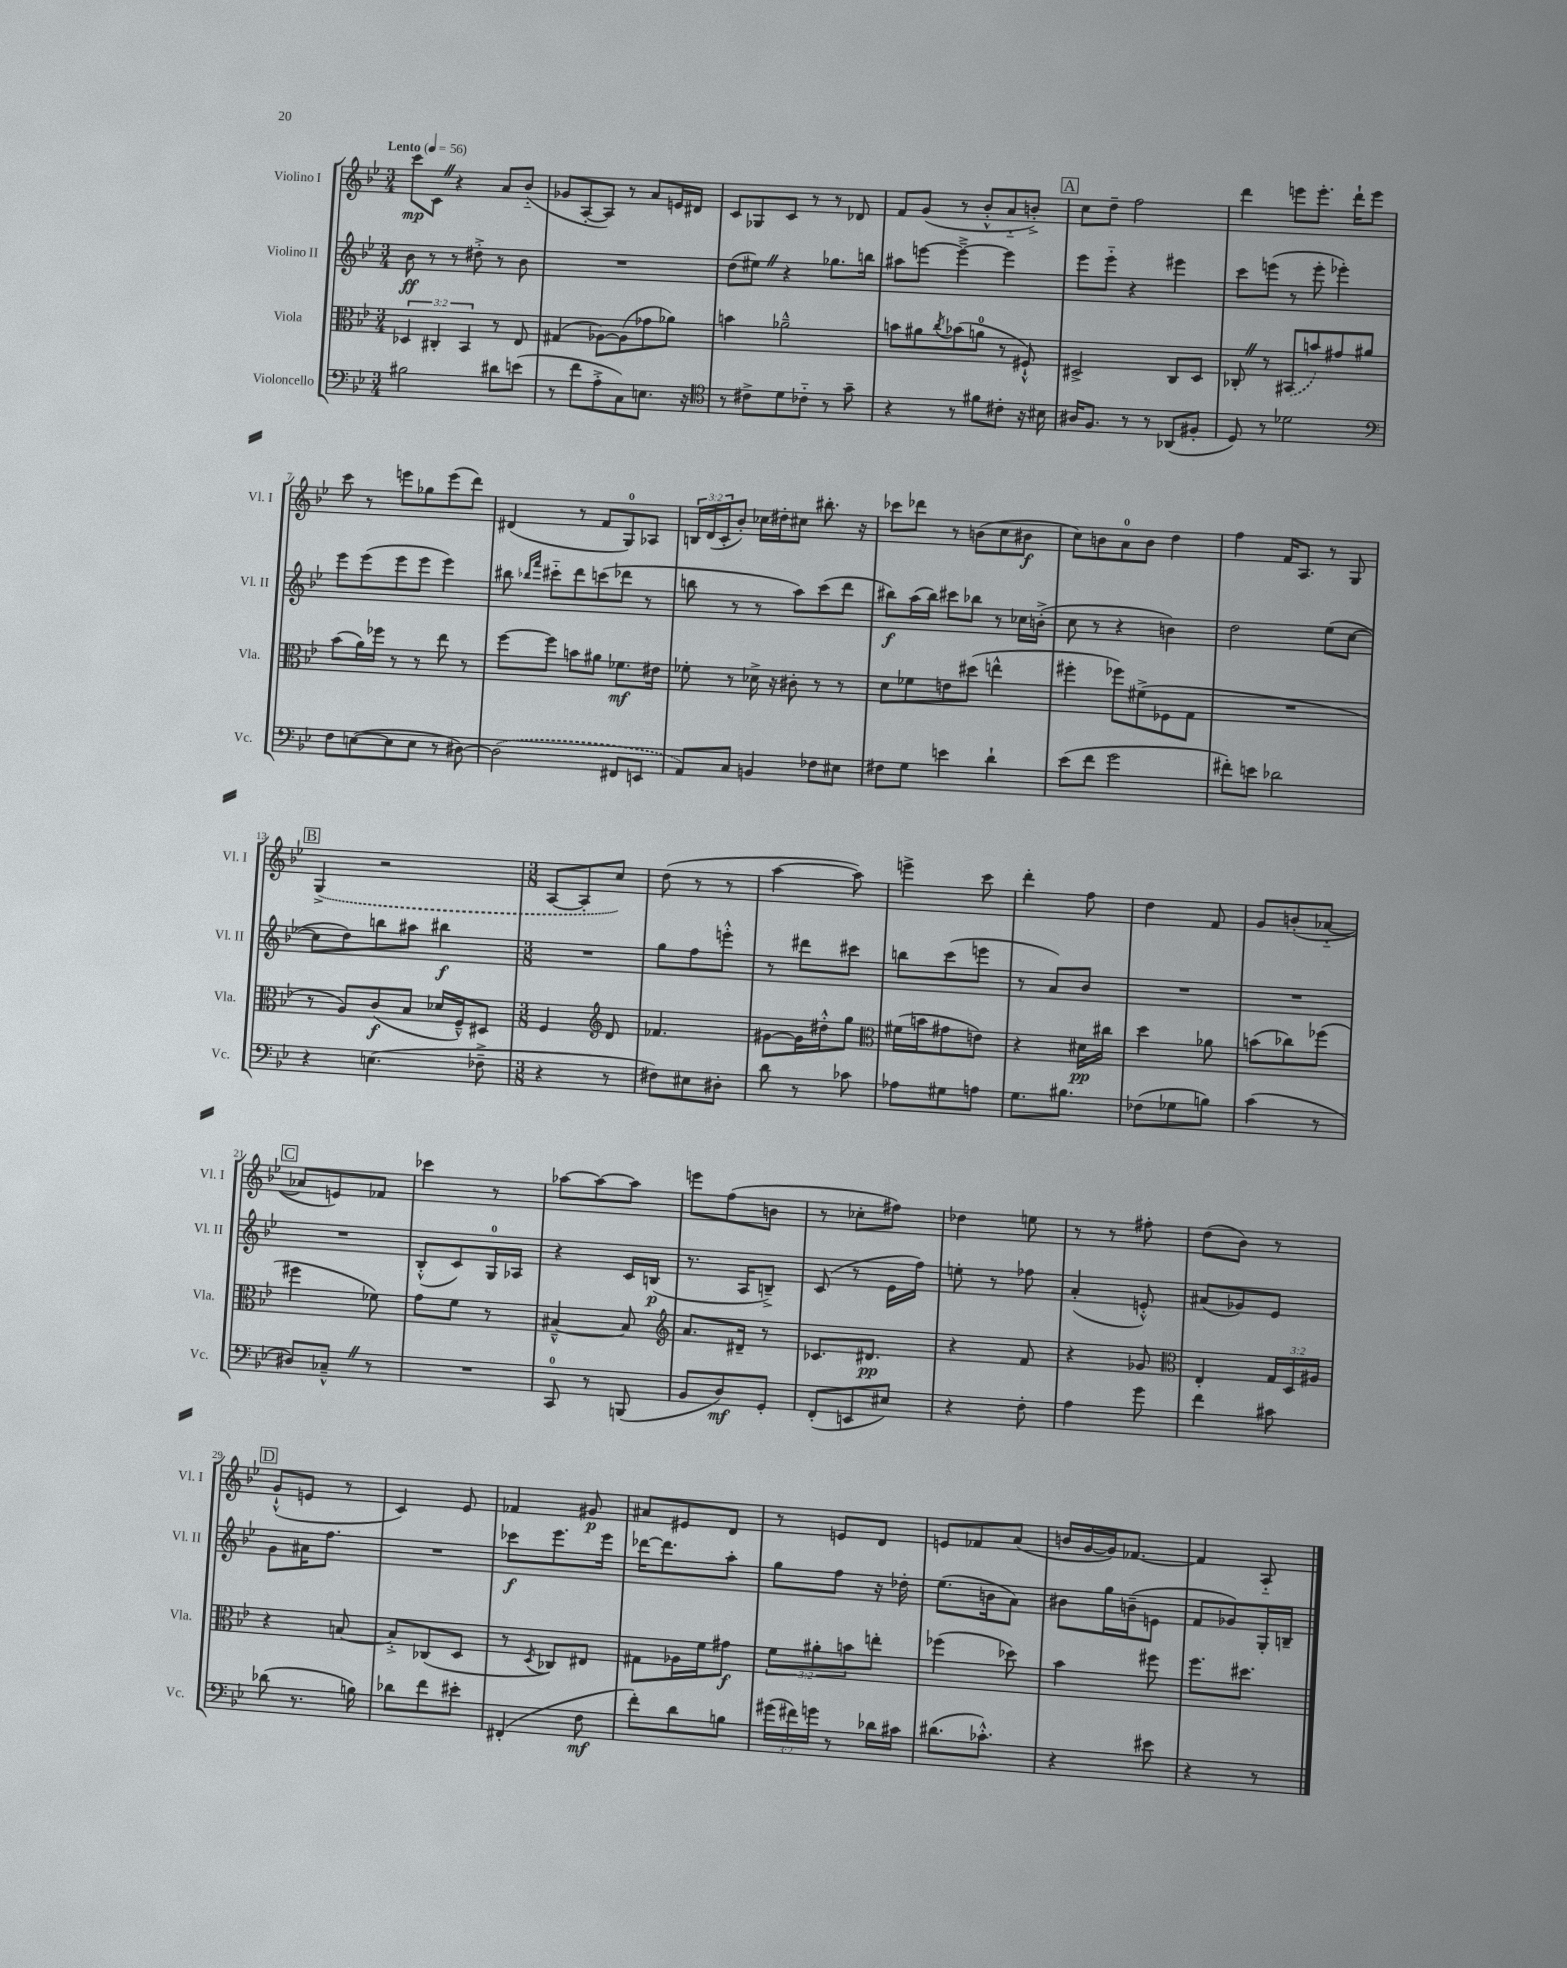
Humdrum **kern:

**kern	**kern	**kern	**kern
*staff4	*staff3	*staff2	*staff1
*clefF4	*clefC3	*clefG2	*clefG2
*k[b-e-]	*k[b-e-]	*k[b-e-]	*k[b-e-]
*M3/4	*M3/4	*M3/4	*M3/4
*MM56	*MM56	*MM56	*MM56
2B#\	6D-/	8b-\	8ccc\L
.	.	8r	8c\J
.	6C#'/	.	.
.	.	8r	4r
.	6BB-/	.	.
.	.	8dd#'^\	.
8d#\L	8r	8r	8a/L
(8e\J	8E-/	8b-\	(8b-'~/J
=	=	=	=
8r	(4G#/	2.r	8g-/L
8f\L	.	.	[8A'/
8A'^\	[8A-\L)	.	8A/]J)
8C\)	(8A-\]	.	8r
8.E\J	8g-\	.	8a/L
.	8a-\J)	.	16e/L
16r	.	.	16d#/JJ
=	=	=	=
*clefC4	*	*	*
8r	4b\	(8dd\L	8c/L
8c#^\L	.	8ee#\J)	8G-/
8d\	2a-~^^\	4r	8c/J
8c-'~\J	.	.	8r
8r	.	8.gg-\L	8r
8g~\	.	.	8d-/
.	.	16bb\Jk	.
=	=	=	=
4r	8b\L	8aa#\L	8f/L
.	8a#\	[8eee\J	(8g/J
.	8qcc/	.	.
8r	(8b-\	4eee~^\_	8r
8f#\L	8a\J	.	8b-'^^/L
8c#'\J	8r	4eee\]	8a'~/
16r	8F#`^^/)	.	8b'^/J)
16B#\	.	.	.
=	=	=	=
16A#/LK	2D#^/	8eee-\L	8cc\L
8.F/J	.	.	.
.	.	8eee-'~\J	8dd~\J
8r	.	4r	2ff\
8r	.	.	.
(8AA-/L	8C/L	4eee#\	.
8F#'/J	8D#/J	.	.
=	=	=	=
8D/)	8C-'/	8ccc\L	4ddd\
8r	8r	(8eee\J	.
2d-\	(8BB#/L	8r	8eee\L
.	8b/)	8eee'\	8.eee'\J
.	8g#/	4eee-'\)	.
.	.	.	16ddd`\LK
.	8a#/J	.	8eee\J
=	=	=	=
*clefF4	*	*	*
8F\L	(8b-\L	8eee-\L	8ccc\
([8E\	16a\L)	(8eee-\	8r
.	16ff-\JJ	.	.
8E\]	8r	8eee-\	8eee\L
8E\J	8r	8eee-\J	8gg-\
8r	8ee-\	4eee-\)	(8eee\
[8D#\)	8r	.	8ddd\J)
=	=	=	=
(2D#\]	[8ff\L	8bb#\	(4d#/
.	.	16qqbb-/LL	.
.	.	16qqfff/JJ	.
.	8ff\]J	8ccc#'~\L	.
.	8b\L	8ddd\	8r
.	8a#\J	(8ccc\	8f/L
8FF#/L	8.f-\L	8ddd-\J	8G/)
8EE/J	.	8r	8A-/J
.	16e#\Jk	.	.
=	=	=	=
8AA/L)	8f-'\	8bb\	24B/LL
.	.	.	(24d/
.	.	.	24c'/J
8C/J	8r	8r	8b-'/J)
4BB/	16d-^\	8r	16cc-\LL
.	16r	.	16dd#'\J
.	8c#'\	8aa\L)	8cc#\J
8F-\L	8r	(8ccc\	8.bb#'\
8E#\J	8r	8ddd\J	.
.	.	.	16r
=	=	=	=
8F#\L	8d\L	8bb#\L)	8ccc-\L
8G\J	8f-\	(16aa\L	8ddd-\J
.	.	16bb#\JJ)	.
4e\	8e\	8ccc#\L	8r
.	(8dd#\J	8bb-\J	(8b\L
4d`\	4ee^^\	8r	8cc\
.	.	16cc-\LL	8b#\J
.	.	(16b'^\JJ	.
=	=	=	=
(8e-\L	4ff#'\	8cc\	8cc\L)
8f\J	.	8r	8b\
2g\	8ff-\L)	4r	8a\
.	(8f#^\	.	8b\J
.	8F-\	4b\)	4dd\
.	8G\J	.	.
=	=	=	=
8f#'\L)	2.r	2dd\	4ff\
8e\J	.	.	.
2d-\	.	.	16f/LK
.	.	.	8.A/J
.	.	(8ee-\L	8r
.	.	[8cc\J	8G/
=	=	=	=
4r	8r	8cc\]L	(4G^/
.	8A/L)	8dd\)	.
(4.E\	(8c/	8bb\	2r
.	8B-/J	8aa#\J	.
.	16d-/LL	4bb#\	.
.	16F~^^/J)	.	.
8F-~^\	8D#/J	.	.
=	=	=	=
*M3/8	*M3/8	*M3/8	*M3/8
4r	4F/	4.r	[8A/L
.	.	.	8A'/]
*	*clefG2	*	*
8r	8d/	.	8cc/J)
=	=	=	=
8F#\L)	4.f-/	8gg\L	(8dd\
8E#\	.	8ff\	8r
8D#'\J	.	8eee'^^\J	8r
=	=	=	=
8d\	[8g#\L	8r	[4aa\
8r	16g#\]L	8ddd#\L	.
.	16dd#'^^\J	.	.
8c-\	8gg\J	8ccc#\J	8aa\])
=	=	=	=
*	*clefC3	*	*
8A-\L	(16f#\LL	8bb\L	4eee^\
.	16b\J	.	.
8G#\	8g#\	(8ccc\	.
8A\J	8e\J)	8eee\J	8ccc\
=	=	=	=
8.G\L	4r	8r	4ddd'\
.	.	8a/L)	.
8.B#\J	.	.	.
.	16d#\LL	8b-/J	8ff\
.	16cc#\JJ	.	.
=	=	=	=
(8F-\L	4dd\	4.r	4dd\
8G-\	.	.	.
8B\J)	8a-\	.	8f/
=	=	=	=
(4c\	(8b\L	4.r	8g/L
.	8cc-\)	.	(8b'/
8r	(8ff-\J	.	[8a-'~/J
=	=	=	=
8D#/L)	4ff#\	4.r	8a-/]L
8C-~^^/J	.	.	8e/)
8r	8f-\)	.	8f-/J
=	=	=	=
4.r	8g\L	(8B-'^^/L	4ccc-\
.	8f\J	8c/)	.
.	8r	16G/L	8r
.	.	16A-/JJ	.
=	=	=	=
8CC/	[4B#~^^/	4r	[8aa-\L
8r	.	.	8aa-\_
(8BBB/	8B#/]	16c/LL	8aa-\]J
.	.	(16B/JJ	.
=	=	=	=
*	*clefG2	*	*
8BB-/L	8.a/L	8.r	8eee\L
8D/)	.	.	(8ff\
.	16d#~/Jk	16A/LK	.
8GG'/J	8r	8B~^/J)	8b\J
=	=	=	=
(8FF'/L	8.c-/L	(8c/	8r
8EE/	.	8r	8cc-'\L
.	8.d#/J	.	.
8E#/J)	.	16e-\LL	8ff#\J)
.	.	16ff\JJ)	.
=	=	=	=
4r	4r	8ee'\	4dd-\
.	.	8r	.
8F'\	8f/	8ff-\	8ee\
=	=	=	=
4A\	4r	(4a'/	8r
.	.	.	8r
8g\	8g-/	8e'^^/)	8ff#'\
=	=	=	=
*	*clefC3	*	*
4f\	4E-'/	(8a#/L	(8dd\L
.	.	8g-/)	8b-\J)
8c#\	24G/LL	8e-/J	8r
.	24D/	.	.
.	24A#/JJ	.	.
=	=	=	=
(8d-\	4r	8g\L	(8g`^^/L
8.r	.	16a#\K	8e/J
.	.	8.ff\J	.
.	[8B/	.	8r
16B\)	.	.	.
=	=	=	=
8d-\L	8B'^/]L	4.r	4c/)
8f\	(8C-/	.	.
8e#'\J	8D/J	.	8e-/
=	=	=	=
(4FF#'/	8r	8ccc-\L	4f-/
.	8qD/	.	.
.	8C-/L)	8.eee-\	.
8F\	8E#/J	.	8g#/
.	.	16eee-\Jk	.
=	=	=	=
8f'\L)	8G#\L	[16ddd-\LK	8a#/L
.	.	8.ddd-\]	.
8d\	16A-\L	.	8e#/
.	16f\J	.	.
8B\J	8g#\J	8aa'\J	8d/J
=	=	=	=
(24g#\LL	12f\L	8gg\L	8r
24f#\)	.	.	.
24g\JJ	12a#'\	.	.
8r	.	8ff\J	8e/L
.	12b\	.	.
16d-\LL	8ee'\J	16r	8d/J
16c#\JJ	.	16dd-'\	.
=	=	=	=
(8.d#\L	(4ff-\	(8.ee-\L	8e/L
.	.	.	8f-/
8.c-'^^\J)	.	16b\k	.
.	8dd-\)	8a\J)	(8a/J
=	=	=	=
4r	4b-\	8b#\L	16b/LL
.	.	.	[16g/
.	.	16gg\L	16g/]J)
.	.	(16b~\J	[8.f-/J
8e#\	8ff#\	8e\J	.
=	=	=	=
4r	8.ff\L	8f/L	4f-/]
.	.	8g-/)	.
.	8.dd#\J	.	.
8r	.	16G'/L	8A'~/
.	.	16B~/JJ	.
==	==	==	==
*-	*-	*-	*-
